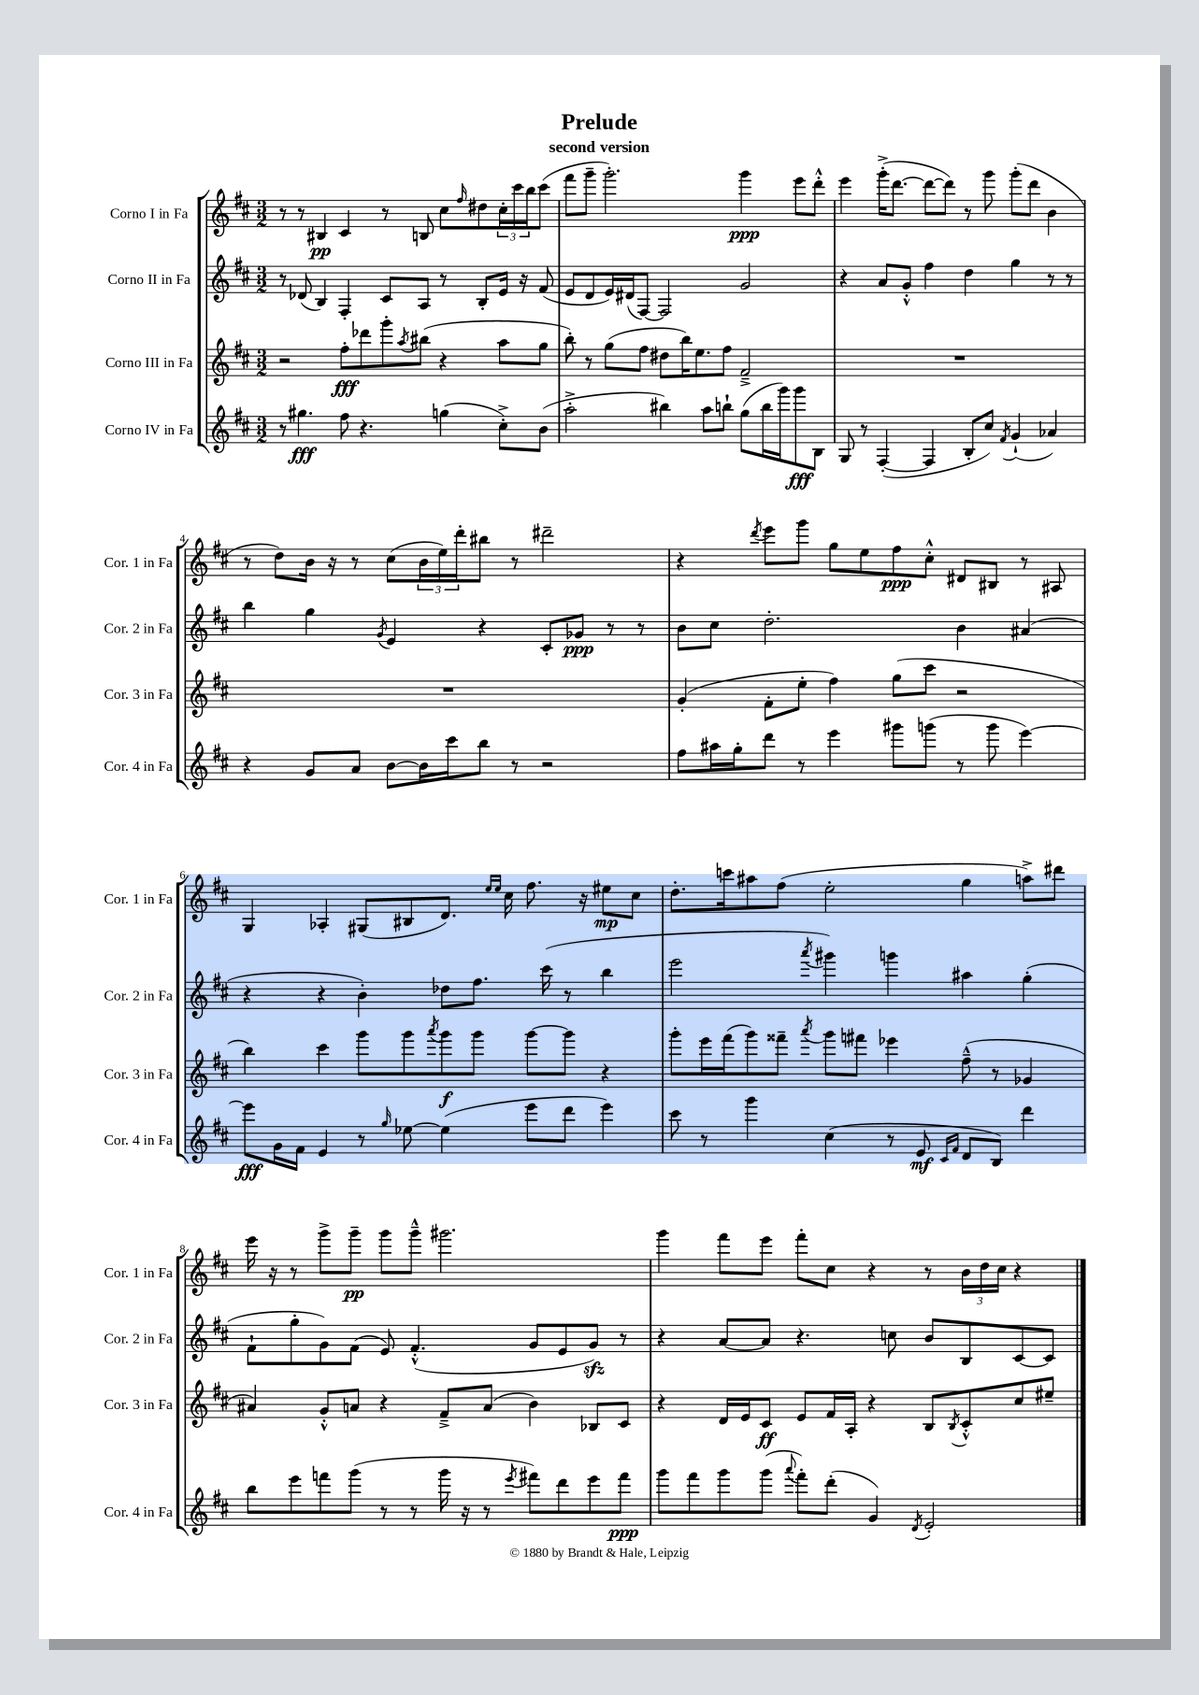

**kern	**kern	**kern	**kern
*staff4	*staff3	*staff2	*staff1
*clefG2	*clefG2	*clefG2	*clefG2
*k[f#c#]	*k[f#c#]	*k[f#c#]	*k[f#c#]
*M3/2	*M3/2	*M3/2	*M3/2
8r	2r	8r	8r
4.gg#	.	(8d-	8r
.	.	4B)	4B#
8ff#	8ff#'	4F#'	4c#
4.r	8ddd-	.	.
.	8ggg'	8c#	8r
.	8qaa	.	.
.	(8bb#	8A	8B
(4gg	4r	8r	8cc#
.	.	.	16qqff#
.	.	8B'	8dd#
8cc#'^)	8aa	16e	24cc#'
.	.	.	24ccc#
.	.	16r	.
.	.	.	24bb
(8b	8gg	(8f#	(8ccc#
=	=	=	=
2aa'^	8bb')	8e	8fff#
.	8r	8d	8ggg~
.	(8gg	16e)	2.ggg')
.	.	(16d#	.
.	8ff#	[8F#)	.
4bb#)	8dd#	2F#]	.
.	16bb)	.	.
.	8.ee	.	.
8aa	.	.	.
8bb`	8ff#	.	.
(8gg	2f#~^	2g	4ggg
16bb	.	.	.
16ggg)	.	.	.
8ggg	.	.	8eee
8B	.	.	8ddd'^^
=	=	=	=
8G	1.r	4r	4eee
8r	.	.	.
([4F#'	.	8a	(16ggg'^
.	.	.	[8.ddd
.	.	8g'^^	.
4F#]	.	4ff#	8ddd_
.	.	.	8ddd])
8B'	.	4dd	8r
8cc#)	.	.	8ggg
8qf#	.	.	.
(4g`	.	4gg	(8ggg'
.	.	.	8ddd
4a-)	.	8r	4b
.	.	8r	.
=	=	=	=
4r	1.r	4bb	8r
.	.	.	8dd)
8g	.	4gg	16b
.	.	.	16r
8a	.	.	8r
.	.	8qg	.
[8b	.	4e	(8cc#
16b]	.	.	24b
.	.	.	24ee)
16ccc#	.	.	.
.	.	.	24ddd'
8bb	.	4r	8bb#
8r	.	.	8r
2r	.	8c#'	2ddd#~
.	.	8g-	.
.	.	8r	.
.	.	8r	.
=	=	=	=
8ff#	(4g'	8b	4r
16aa#	.	8cc#	.
16gg'	.	.	.
.	.	.	8qddd
8ddd	8f#'	2.dd'	8eee
8r	8ee'	.	8ggg
4eee	4ff#)	.	8gg
.	.	.	8ee
8ggg#	(8gg	.	8ff#
(8ggg	8ccc#	.	8cc#'^^
8r	2r	4b	8d#
8ggg	.	.	8B#
[4eee)	.	(4a#	8r
.	.	.	8A#
=	=	=	=
8eee]	4bb)	4r	4G
16g	.	.	.
16f#	.	.	.
4e	4ccc#	4r	4A-'
8r	8ggg	4b')	(8G#
16qqgg	.	.	.
[8ee-	8ggg	.	8B#
.	8qaaa	.	.
(4ee-]	8ggg	8dd-	8.d)
.	8ggg	8.ff#	.
.	.	.	16qqee
.	.	.	16qqee
.	.	.	16cc#
8eee	[8ggg	.	8.ff#
.	.	(16ccc#	.
8ddd	8ggg]	8r	.
.	.	.	16r
4eee)	4r	4bb	8ee#
.	.	.	8cc#
=	=	=	=
8ccc#	8ggg'	2eee	8.dd'
8r	16eee	.	.
.	(16fff#	.	16ccc
4ggg	8ggg)	.	8aa#
.	8fff##~	.	(8ff#
.	8qaaa	8qaaa	.
(4cc#	8ggg	4ggg#)	2ee'
.	8fff#	.	.
8r	4eee-	4ggg	.
8e	.	.	.
16qqc#	.	.	.
16qqf#	.	.	.
8d	(8ff#~^^	4aa#	4gg
8B)	8r	.	.
4ddd	4g-	(4gg'	8aa^)
.	.	.	8ddd#
=	=	=	=
8bb	4a#)	8f#`	16eee
.	.	.	16r
8eee	.	8gg'	8r
8fff	8g'^^	8g)	8ggg^
(8ggg	8a	(8f#	8ggg~
8r	4r	8e)	8ggg
8r	.	(4.f#'^^	8ggg~^^
16ggg	8f#~^	.	2.ggg#
16r	.	.	.
8r	(8a	.	.
8qeee	.	.	.
8fff#)	4b)	8g	.
8ddd	.	8e	.
8eee	8B-	8g)	.
8fff#	8c#	8r	.
=	=	=	=
8ggg	4r	4r	4ggg
8fff#	.	.	.
8ggg	16d	[8a	8fff#
.	16e	.	.
(8ggg	8c#	8a]	8eee
8qqaaa	.	.	.
8fff#')	8e	4.r	8fff#'
(8ddd'	16f#	.	8cc#
.	16A'	.	.
4g)	4r	.	4r
.	.	8cc	.
8qd	.	.	.
2e'	8B	8b	8r
.	8qB	.	.
.	8c#'^^	8B	24b
.	.	.	24dd
.	.	.	24cc#
.	8cc#	[8c#	4r
.	8ee#~	8c#]	.
==	==	==	==
*-	*-	*-	*-
